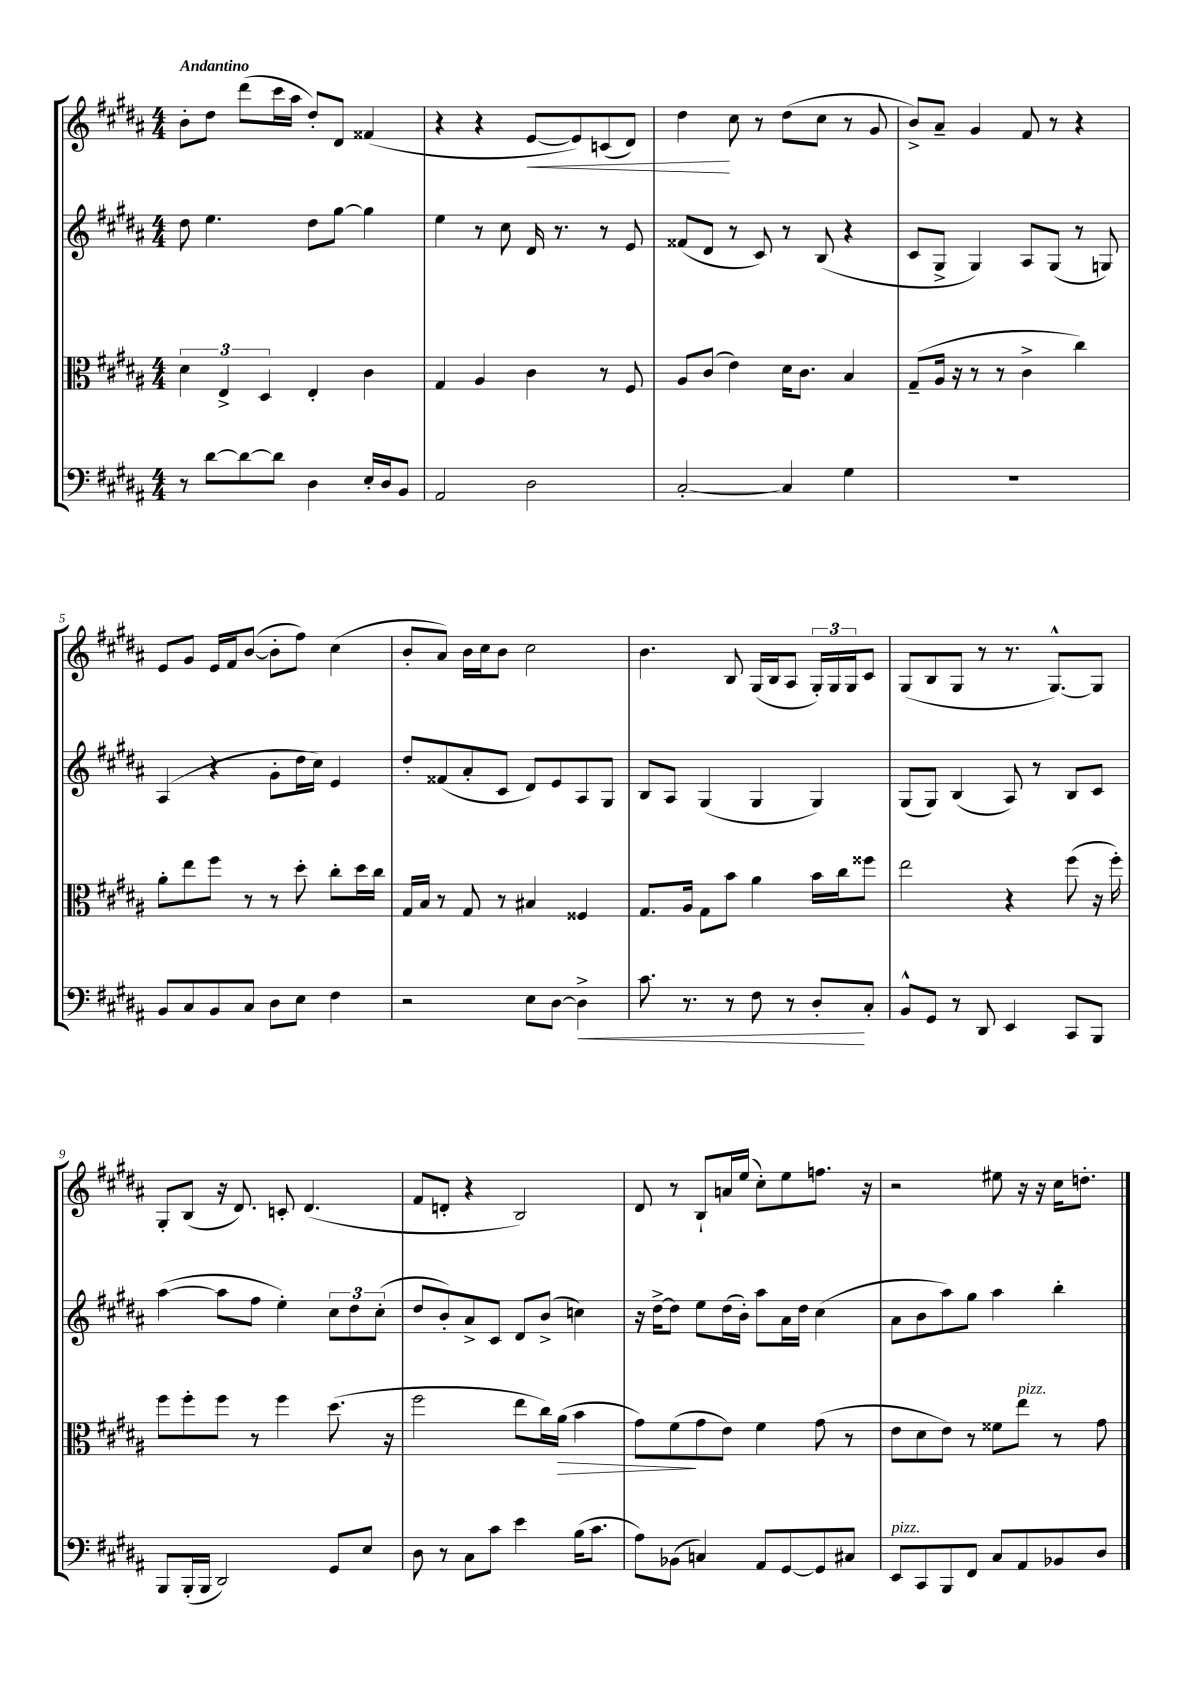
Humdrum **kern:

**kern	**dynam	**kern	**dynam	**kern	**kern	**dynam
*part4	*part4	*part3	*part3	*part2	*part1	*part1
*staff4	*staff4	*staff3	*staff3	*staff2	*staff1	*staff1
*clefF4	*	*clefC3	*	*clefG2	*clefG2	*
*k[f#c#g#d#a#]	*	*k[f#c#g#d#a#]	*	*k[f#c#g#d#a#]	*k[f#c#g#d#a#]	*
*M4/4	*	*M4/4	*	*M4/4	*M4/4	*
=1	=1	=1	=1	=1	=1	=1
!	!	!	!	!	!LO:TX:a:B:t=Andantino	!
8r	.	6d#\	.	8dd#\	8b'\L	.
[8d#\L	.	.	.	4.ee\	8dd#\J	.
.	.	6E^/	.	.	.	.
8d#\_	.	.	.	.	(8ddd#\L	.
.	.	6D#/	.	.	.	.
8d#\J]	.	.	.	.	16ccc#\L	.
.	.	.	.	.	16aa#\JJ	.
4D#\	.	4E'/	.	8dd#\L	8dd#'/L)	.
.	.	.	.	[8gg#\J	8d#/J	.
16E'/LL	.	4c#\	.	4gg#\]	(4f##X/	.
16D#/J	.	.	.	.	.	.
8BB/J	.	.	.	.	.	.
=2	=2	=2	=2	=2	=2	=2
2AA#/	.	4G#/	.	4ee\	4r	.
.	.	4A#/	.	8r	4r	.
.	.	.	.	8cc#\	.	.
!	!	!	!	!	!	!LO:HP:b
2D#\	.	4c#\	.	16d#/	[8e/L	<
.	.	.	.	8.r	.	.
.	.	.	.	.	8e/])	.
.	.	8r	.	8r	(8cn/	.
.	.	8F#/	.	8e/	8d#/J)	.
=3	=3	=3	=3	=3	=3	=3
[2C#'/	.	8A#/L	.	(8f##X/L	4dd#\	.
.	.	(8c#/J	.	8d#/J	.	.
.	.	4e\)	.	8r	8cc#\	[
.	.	.	.	8c#/)	8r	.
4C#/]	.	16d#\KL	.	8r	(8dd#\L	.
.	.	8.c#\J	.	.	.	.
.	.	.	.	(8B/	8cc#\J	.
4G#\	.	4B/	.	4r	8r	.
.	.	.	.	.	8g#/	.
=4	=4	=4	=4	=4	=4	=4
1r	.	(8G#~/L	.	8c#/L	8b^/L)	.
.	.	16A#/Jk	.	8G#^/J	8a#~/J	.
.	.	16r	.	.	.	.
.	.	8r	.	4G#/)	4g#/	.
.	.	8r	.	.	.	.
.	.	4c#^\	.	8A#/L	8f#/	.
.	.	.	.	(8G#/J	8r	.
.	.	4cc#\)	.	8r	4r	.
.	.	.	.	8Gn/)	.	.
!!LO:LB:g=z
=5	=5	=5	=5	=5	=5	=5
8BB/L	.	8a#'\L	.	(4A#/	8e/L	.
8C#/	.	8ee\	.	.	8g#/J	.
8BB/	.	8ff#\J	.	4r	16e/LL	.
.	.	.	.	.	16f#/J	.
8C#/J	.	8r	.	.	([8b/J	.
8D#\L	.	8r	.	8g#'\L	8b'\L]	.
8E\J	.	8dd#'\	.	16dd#\L	8ff#\J)	.
.	.	.	.	16cc#\JJ)	.	.
4F#\	.	8cc#'\L	.	4e/	(4cc#\	.
.	.	16dd#\L	.	.	.	.
.	.	16cc#\JJ	.	.	.	.
=6	=6	=6	=6	=6	=6	=6
2r	.	16G#/LL	.	8dd#'/L	8b'/L	.
.	.	16B/JJ	.	.	.	.
.	.	8r	.	(8f##X/	8a#/J)	.
.	.	8G#/	.	8a#'/	16b\LL	.
.	.	.	.	.	16cc#\J	.
.	.	8r	.	8c#/J	8b\J	.
8E\L	.	4B#X/	.	8d#/L)	2cc#\	.
[8D#\J	.	.	.	8e/	.	.
!	!LO:HP:b	!	!	!	!	!
4D#^\]	<	4F##X/	.	8A#/	.	.
.	.	.	.	8G#/J	.	.
=7	=7	=7	=7	=7	=7	=7
8.c#\	.	8.G#/L	.	8B/L	4.b\	.
.	.	.	.	8A#/J	.	.
8.r	.	16A#/Jk	.	.	.	.
.	.	8G#\L	.	(4G#/	.	.
8r	.	8b\J	.	.	8B/	.
8F#\	.	4a#\	.	4G#/	(16G#/LL	.
.	.	.	.	.	16B/J	.
8r	.	.	.	.	8A#/J	.
8D#'/L	.	16b\LL	.	4G#/)	24G#'/LL)	.
.	.	.	.	.	24G#/	.
.	.	16cc#\J	.	.	.	.
.	.	.	.	.	24G#/J	.
8C#'/J	[	8ff##X\J	.	.	8c#/J	.
=8	=8	=8	=8	=8	=8	=8
8BB^^/L	.	2ee\	.	(8G#/L	(8G#/L	.
8GG#/J	.	.	.	8G#/J)	8B/	.
8r	.	.	.	(4B/	8G#/J	.
8DD#/	.	.	.	.	8r	.
4EE/	.	4r	.	8A#/)	8.r	.
.	.	.	.	8r	.	.
.	.	.	.	.	[8.G#^^/L)	.
8CC#/L	.	(8ff#\	.	8B/L	.	.
8BBB/J	.	16r	.	8c#/J	8G#/J]	.
.	.	16ff#'\)	.	.	.	.
!!LO:LB:g=z
=9	=9	=9	=9	=9	=9	=9
8BBB/L	.	8ff#\L	.	([4aa#\	8G#'/L	.
(16BBB'/L	.	8ff#'\	.	.	(8B/J	.
16BBB/JJ	.	.	.	.	.	.
2DD#/)	.	8ff#\J	.	8aa#\L]	16r	.
.	.	.	.	.	8.d#/)	.
.	.	8r	.	8ff#\J	.	.
.	.	4ff#\	.	4ee'\)	8cn'/	.
.	.	.	.	.	(4.d#/	.
8GG#/L	.	(8.dd#\	.	12cc#\L	.	.
.	.	.	.	12dd#\	.	.
8E/J	.	.	.	.	.	.
.	.	.	.	(12cc#'\J	.	.
.	.	16r	.	.	.	.
=10	=10	=10	=10	=10	=10	=10
8D#\	.	2ff#\	.	8dd#/L	8f#/L	.
8r	.	.	.	8b'/)	8dn'/J	.
8C#\L	.	.	.	8a#^/	4r	.
8c#\J	.	.	.	8c#/J	.	.
4e\	.	8ee\L	.	8d#/L	2B/)	.
.	.	16cc#\L)	.	(8b^/J	.	.
!	!	!	!LO:HP:b	!	!	!
.	.	(16a#\JJ	>	.	.	.
(16B\KL	.	4b\	.	4ccn\)	.	.
8.c#\J	.	.	.	.	.	.
=11	=11	=11	=11	=11	=11	=11
8A#\L)	.	8g#\L)	.	16r	8d#/	.
.	.	.	.	[16dd#^\KL	.	.
(8BB-X\J	.	(8f#\	.	8dd#\J]	8r	.
4Cn/)	.	8g#\	]	8ee\L	8B`/L	.
.	.	8e\J)	.	(16dd#\L	16an/L	.
.	.	.	.	16b'\JJ)	(16ee/JJ	.
8AA#/L	.	4f#\	.	8aa#\L	8cc#'\L)	.
[8GG#/	.	.	.	16a#\L	8ee\	.
.	.	.	.	16dd#\JJ	.	.
8GG#/]	.	(8g#\	.	(4cc#\	8.ffn\J	.
8C#X/J	.	8r	.	.	.	.
.	.	.	.	.	16r	.
=12	=12	=12	=12	=12	=12	=12
!LO:TX:a:i:t=pizz.	!	!	!	!	!	!
8EE/L	.	8e\L	.	8a#\L	2r	.
8CC#/	.	8d#\	.	8b\	.	.
8BBB/	.	8e\J)	.	8aa#\)	.	.
8FF#/J	.	8r	.	8gg#\J	.	.
8C#/L	.	8f##X\L	.	4aa#\	8ee#X\	.
!	!	!LO:TX:a:i:t=pizz.	!	!	!	!
8AA#/	.	8ee\J	.	.	16r	.
.	.	.	.	.	16r	.
8BB-X/	.	8r	.	4bb'\	16cc#\KL	.
.	.	.	.	.	8.ddn'\J	.
8D#/J	.	8g#\	.	.	.	.
==	==	==	==	==	==	==
*-	*-	*-	*-	*-	*-	*-
